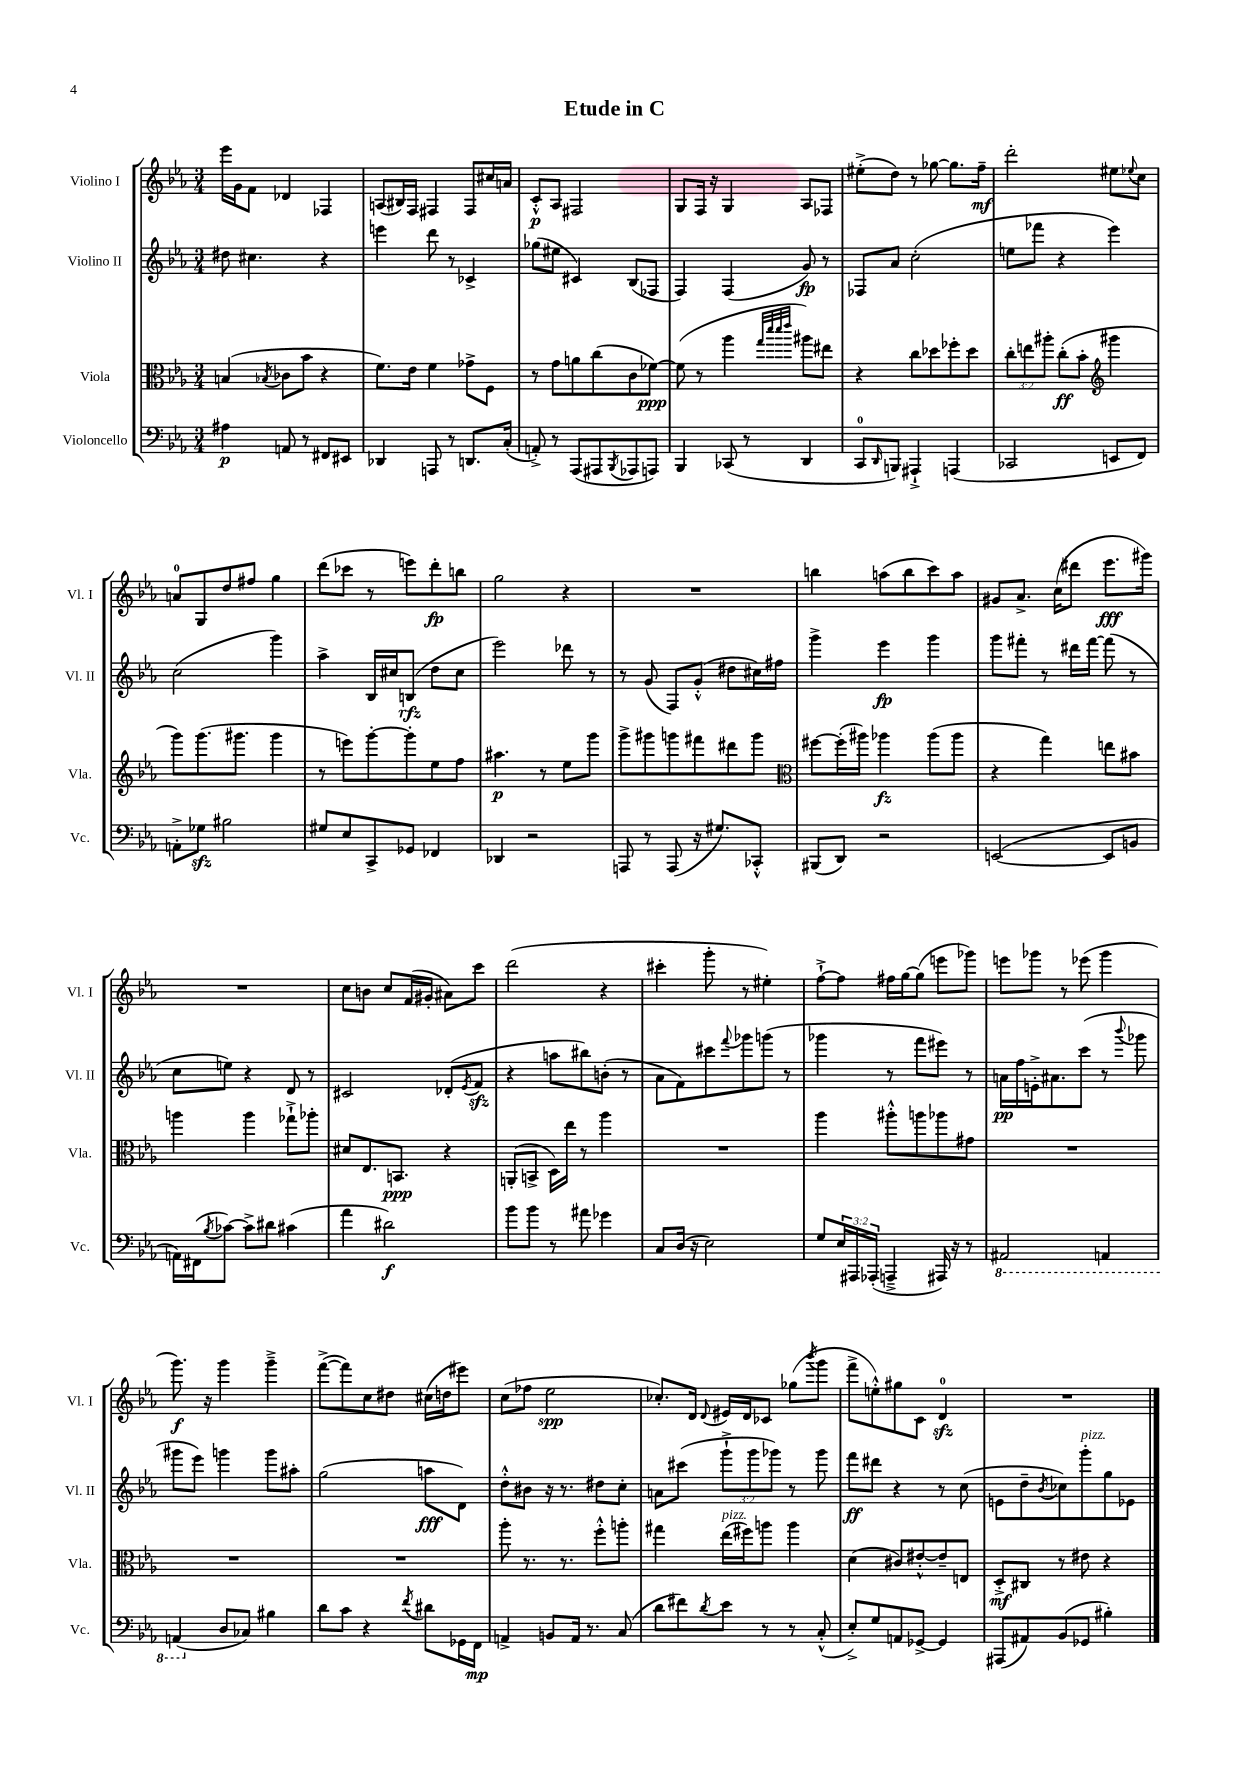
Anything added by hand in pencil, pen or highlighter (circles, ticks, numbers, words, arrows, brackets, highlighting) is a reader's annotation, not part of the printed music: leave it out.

**kern	**kern	**kern	**kern
*staff4	*staff3	*staff2	*staff1
*clefF4	*clefC3	*clefG2	*clefG2
*k[b-e-a-]	*k[b-e-a-]	*k[b-e-a-]	*k[b-e-a-]
*M3/4	*M3/4	*M3/4	*M3/4
4A#\	(4B/	8dd#\	16eee-\LL
.	.	.	16g\J
.	.	4.cc#\	8f\J
.	8qB-/	.	.
8AA/	8c-\L	.	4d-/
8r	8b-\J	.	.
8FF#/L	4r	4r	4F-/
8EE#/J	.	.	.
=	=	=	=
4DD-/	8.f\L)	4eee\	(8A/L
.	.	.	16B#/L)
.	16e-\Jk	.	16F/JJ
8AAA/	4f\	8ddd\	4F#/
8r	.	8r	.
8.DD/L	8g-^\L	4c-^/	8F#/L
.	8F\J	.	16cc#/L
(16C'/Jk	.	.	16a/JJ
=	=	=	=
8AA'^/)	8r	(8gg-\L	8c'^^/L
8r	8g\L	8ee#\J	8A-/J
(8AAA-/L	8a\	4c#/)	2F#/
8AAA#/	(8cc\	.	.
8qBBB-/	.	.	.
8AAA-/	8c\	(8B-/L	.
8AAA/J)	[8f-\J)	8F-/J	.
=	=	=	=
4BBB-/	(8f-\]	4F/)	8G/L
.	8r	.	16F/Jk
.	.	.	16r
(8CC-/	4aa-\	(4F/	4G/
8r	.	.	.
.	32qqgg/LLL	.	.
.	32qqddd/	.	.
.	32qqddd/	.	.
.	32qqeee-/JJJ	.	.
4DD/	8aa#\L)	8g/)	8A-/L
.	8ee#\J	8r	8F-/J
=	=	=	=
8CC/L	4r	8F-/L	(8ee#'^\L
16qqDD/	.	.	.
8BBB/J)	.	8a-/J	8dd\J)
4AAA#`^/	8cc\L	(2cc'\	8r
.	8dd-\	.	[8gg-\
(4AAA/	8ff-'\	.	8.gg-\]L
.	8dd-\J	.	.
.	.	.	16ff~\Jk
=	=	=	=
2CC-/	12cc'\L	8ee\L	2ddd'\
.	12ee\	.	.
.	.	8fff-\J	.
.	12aa#'\J	.	.
.	(8cc'\L	4r	.
.	8b-'\J	.	.
*	*clefG2	*	*
8EE/L	4ggg#\	4eee-\)	8ee#\L
.	.	.	8qqee-/
8FF/J)	.	.	8cc\J
=	=	=	=
8AA'^\L	8ggg\L)	(2cc\	8a/L
8G-\J	(8.ggg\	.	8G/
2B#\	.	.	8dd/
.	8.ggg#\J	.	.
.	.	.	8ff#/J
.	4ggg#\	4ggg\)	4gg\
=	=	=	=
8G#/L	8r	4aa-^\	(8ddd\L
8E-/	8eee\L)	.	8ccc-\J
8CC^/	[8ggg'\	16B-/LL	8r
.	.	16cc#/J	.
8GG-/J	8ggg'\]	(8B/J	8eee\L)
4FF-/	8ee-\	8dd\L	8ddd'\
.	8ff\J	8cc#\J	8bb\J
=	=	=	=
4DD-/	4.aa#\	2eee-\)	2gg\
2r	.	.	.
.	8r	.	.
.	8ee-\L	8ddd-\	4r
.	8ggg\J	8r	.
=	=	=	=
8AAA/	8ggg^\L	8r	2.r
8r	8ggg#\	(8g/	.
(8AAA/	8ggg\	8F/L)	.
16r	8fff#\	(8g'^^/J	.
8.G#/L)	.	.	.
.	8ddd#\	8dd#\L	.
8CC-'^^/J	8ggg\J	16cc#\L)	.
.	.	16ff#\JJ	.
=	=	=	=
*	*clefC3	*	*
(8BBB#/L	[8ff#\L	4ggg^\	4bb\
8DD/J)	(16ff#'\]L	.	.
.	16aa#\JJ)	.	.
2r	4aa-\	4eee-\	(8aa\L
.	.	.	8bb\
.	(8aa-\L	4ggg\	8ccc\)
.	8aa-\J	.	8aa\J
=	=	=	=
([2EE/	4r	8ggg\L	8g#/L
.	.	8fff#'\J	8.a-^/J
.	4gg\)	8r	.
.	.	.	(16cc\LK
.	.	16ddd#\LL	8ddd#\J
.	.	[16fff#\JJ	.
8EE/]L	8ee\L	(8fff#\]	8.eee-\L
8BB/J	8b#\J	8r	.
.	.	.	16ggg#\Jk)
=	=	=	=
16AA\LL)	4aa\	8cc\L	2.r
(16FF#\J	.	.	.
8qB-/	.	.	.
[8c-\J)	.	8ee\J)	.
8c-^\]L	4aa\	4r	.
8d#\J	.	.	.
(4c#\	8gg-`^\L	8d/	.
.	8aa-'\J	8r	.
=	=	=	=
4a-\	8d#/L	2c#/	8cc\L
.	8.E-/	.	8b\J
2d#\)	.	.	8cc/L
.	8.BB/J	.	.
.	.	.	(16f/L
.	.	.	16g#'/JJ
.	4r	(8d-'/L	8a#\L)
.	.	8qe-/	.
.	.	8f/J	8ccc\J
=	=	=	=
8b-\L	(8AA'/L	4r	(2ddd\
8b-\J	8BB^/J	.	.
8r	16D\LL)	8aa\L	.
.	16ee-\JJ	.	.
8a#\	8r	8bb#\)	.
4g-\	4aa-\	(8b'\J	4r
.	.	8r	.
=	=	=	=
8C/L	2.r	8a-\L	4ccc#'\
(16D/Jk	.	8f\)	.
16r	.	.	.
2E-\)	.	8ccc#\	8ggg'\
.	.	8qqfff/	.
.	.	8ggg-\	8r
.	.	(8ggg\J	4ee#'\)
.	.	8r	.
=	=	=	=
8G/L	4aa-\	4ggg-\	[8ff`^\L
24E-/L	.	.	8ff\]J
24AAA#/	.	.	.
(24AAA-'/JJ	.	.	.
4AAA~^/	8aa#'^^\L	8r	16ff#\LL
.	.	.	[16gg\J
.	8aa\	8fff\L	(8gg\]J
16AAA#/)	8aa-\	8eee#\J)	8eee\L
16r	.	.	.
8r	8g#\J	8r	8ggg-\J)
=	=	=	=
2AAA#/	2.r	16a\LL	8eee\L
.	.	16ff\	.
.	.	16e'^\J	8ggg-\J
.	.	8.a#\	.
.	.	.	8r
.	.	(8ccc\J	(8eee-\
4AAA/	.	8r	4ggg-\
.	.	8qqbbb-/	.
.	.	8ggg-\	.
=	=	=	=
(4AAA/	2.r	8ggg#\L	8.ggg\)
.	.	8eee-\J)	.
.	.	.	16r
8D/L	.	4ggg\	4ggg\
8C-/J)	.	.	.
4B#\	.	8ggg\L	4ggg~^\
.	.	8aa#'\J	.
=	=	=	=
8d\L	2.r	(2gg\	([8fff^\L
8c\J	.	.	8fff\])
4r	.	.	8cc\
.	.	.	8dd#\J
8qf/	.	.	.
8d#\L	.	8aa\L	(16cc#\LL
.	.	.	16dd\J
16GG-\L	.	8d\J)	8eee#\J)
16FF\JJ	.	.	.
=	=	=	=
4AA^/	8aa-'\	8dd'^^\L	(8cc\L
.	8.r	8b#\J	8ff-\J
8BB/L	.	16r	2ee-\
.	8.r	8.r	.
16AA/Jk	.	.	.
8.r	.	.	.
.	8ff'^^\L	8dd#\L	.
(8C/	8aa'\J	8cc'\J	.
=	=	=	=
8d\L	4gg#\	8a\L	8.cc-'/L)
8f#\)	.	(8ccc#\J	.
.	.	.	16d/Jk
8qd/	.	.	8qqd/
8e-\J	(16ee-\LL	12ggg`^\L	16e#/LL
.	16ff#\J)	.	16d/J
.	.	12ggg\	.
8r	8aa\J	.	8c-/J
.	.	12ggg-\J)	.
8r	4aa\	8r	(8gg-\L
.	.	.	8qbbb-/
(8C'^^/	.	8ggg-\	8ggg\J
=	=	=	=
8E-'^/L)	(4d\	8fff\L	8fff^\L
8G/	.	8ddd#\J	8ee'^^\)
8AA/	8c#/L)	4r	8gg#\
[8GG-^/J	[8e#'^^/	.	8c\J
4GG-/]	8e#~/]	8r	4d/
.	8E/J	(8cc\	.
=	=	=	=
(8AAA#/L	8D'^/L	8e\L	2.r
8AA#/)	8C#/J	8dd~\	.
.	.	8qb-/	.
(8BB-/	8r	8cc-\)	.
8GG-/J	8e#\	8ggg'\	.
4B#'\)	4r	8gg\	.
.	.	8e-\J	.
==	==	==	==
*-	*-	*-	*-
